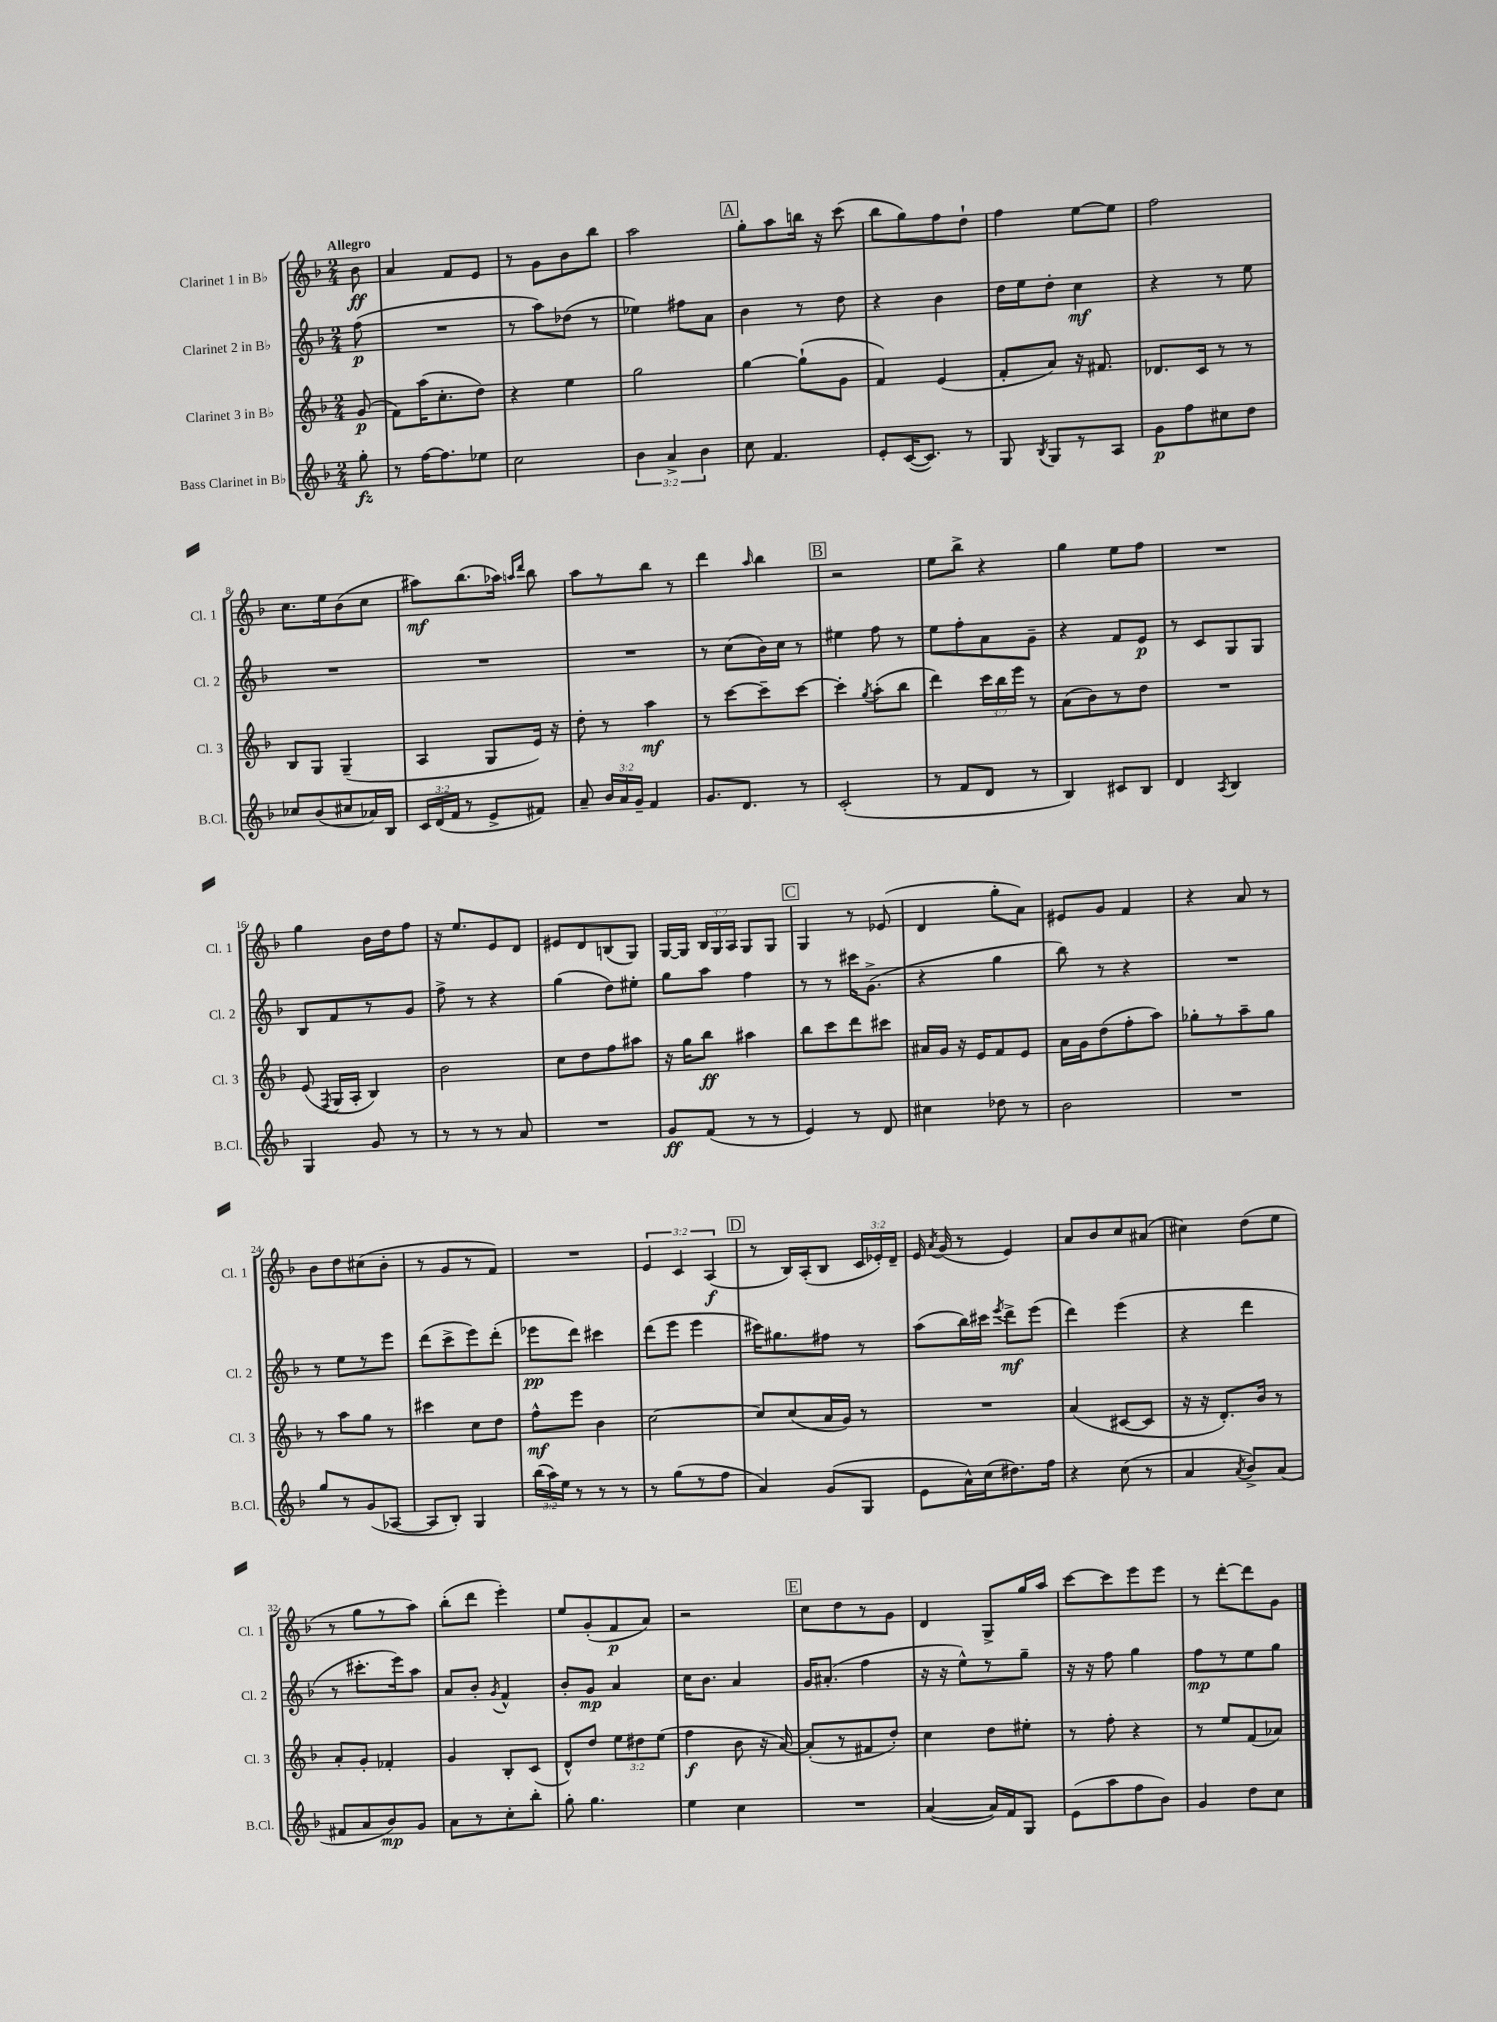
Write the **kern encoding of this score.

**kern	**dynam	**kern	**dynam	**kern	**dynam	**kern	**dynam
*part4	*part4	*part3	*part3	*part2	*part2	*part1	*part1
*staff4	*staff4	*staff3	*staff3	*staff2	*staff2	*staff1	*staff1
*I"Bass Clarinet in B♭	*	*I"Clarinet 3 in B♭	*	*I"Clarinet 2 in B♭	*	*I"Clarinet 1 in B♭	*
*I'B.Cl.	*	*I'Cl. 3	*	*I'Cl. 2	*	*I'Cl. 1	*
*clefG2	*	*clefG2	*	*clefG2	*	*clefG2	*
*k[b-]	*	*k[b-]	*	*k[b-]	*	*k[b-]	*
*M2/4	*	*M2/4	*	*M2/4	*	*M2/4	*
=	=	=	=	=	=	=	=
!	!	!	!	!	!	!LO:TX:a:B:t=Allegro	!
8gg'\	fz	(8g/	p	(8ff\	p	8b-\	ff
=1	=1	=1	=1	=1	=1	=1	=1
8r	.	8f\L)	.	2r	.	4a/	.
[16ff\KL	.	(16aa\K	.	.	.	.	.
8.ff\]	.	8.cc'\	.	.	.	.	.
.	.	.	.	.	.	8f/L	.
8ee-X\J	.	8dd\J)	.	.	.	8e/J	.
=2	=2	=2	=2	=2	=2	=2	=2
2cc\	.	4r	.	8r	.	8r	.
.	.	.	.	8aa\L)	.	8g\L	.
.	.	4ee\	.	(8dd-X\J	.	8b-\	.
.	.	.	.	8r	.	8bb-\J	.
=3	=3	=3	=3	=3	=3	=3	=3
6b-\	.	2gg\	.	4ee-X\)	.	2aa\	.
6a^/	.	.	.	.	.	.	.
.	.	.	.	8ff#X\L	.	.	.
6b-\	.	.	.	.	.	.	.
.	.	.	.	8a\J	.	.	.
!!LO:REH:place=s1:t=A
=4	=4	=4	=4	=4	=4	=4	=4
8cc\	.	[4gg\	.	4b-\	.	8gg'\L	.
4.f/	.	.	.	.	.	8aa\	.
.	.	(8gg`\L]	.	8r	.	16bbn\Jk	.
.	.	.	.	.	.	16r	.
.	.	8g\J	.	8dd\	.	(8ccc\	.
=5	=5	=5	=5	=5	=5	=5	=5
8e'/L	.	4f/)	.	4r	.	8bb-\L	.
([16c/K	.	.	.	.	.	8gg\)	.
8.c/J])	.	.	.	.	.	.	.
.	.	(4e/	.	4b-\	.	8ff\	.
8r	.	.	.	.	.	8dd`\J	.
=6	=6	=6	=6	=6	=6	=6	=6
8G/	.	8f'/L	.	16dd\LL	.	4ff\	.
.	.	.	.	16ee\J	.	.	.
8qB-/	.	.	.	.	.	.	.
8G/L	.	8a/J)	.	8dd'\J	.	.	.
8r	.	16r	.	4cc\	mf	[8ee\L	.
.	.	8.f#X/	.	.	.	.	.
8A/J	.	.	.	.	.	8ee\J]	.
=7	=7	=7	=7	=7	=7	=7	=7
8g\L	p	8.d-X/L	.	4r	.	2ff\	.
8ff\	.	.	.	.	.	.	.
.	.	16c/Jk	.	.	.	.	.
8cc#X\	.	8r	.	8r	.	.	.
8dd\J	.	8r	.	8ee\	.	.	.
!!LO:LB:g=z
=8	=8	=8	=8	=8	=8	=8	=8
8cc-X/L	.	8B-/L	.	2r	.	8.cc\L	.
(8b-/	.	8G/J	.	.	.	.	.
.	.	.	.	.	.	16ee\k	.
8cc#X/	.	(4G~/	.	.	.	(8b-\	.
16a-X/L)	.	.	.	.	.	8cc\J	.
16B-/JJ	.	.	.	.	.	.	.
=9	=9	=9	=9	=9	=9	=9	=9
24c/LL	.	4A/	.	2r	.	8aa#X\L)	mf
(24d/	.	.	.	.	.	.	.
24f/JJ	.	.	.	.	.	.	.
8r	.	.	.	.	.	(8.bb-\	.
8e^/L	.	8G/L	.	.	.	.	.
.	.	.	.	.	.	16aa-X\Jk)	.
.	.	.	.	.	.	16qqaan/LL	.
.	.	.	.	.	.	16qqddd/JJ	.
8f#X/J)	.	16e/Jk)	.	.	.	8bb-\	.
.	.	16r	.	.	.	.	.
=10	=10	=10	=10	=10	=10	=10	=10
8a~/	.	8dd'\	.	2r	.	8aa\L	.
24b-/LL	.	8r	.	.	.	8r	.
24a/	.	.	.	.	.	.	.
24g~/JJ	.	.	.	.	.	.	.
4f/	.	4aa\	mf	.	.	8bb-\J	.
.	.	.	.	.	.	8r	.
=11	=11	=11	=11	=11	=11	=11	=11
8.g/L	.	8r	.	8r	.	4ddd\	.
.	.	[8ccc\L	.	(8cc\L	.	.	.
8.d/J	.	.	.	.	.	.	.
.	.	.	.	.	.	16qqaa/	.
.	.	8ccc~\]	.	16b-\L)	.	4bb-\	.
.	.	.	.	16cc\JJ	.	.	.
8r	.	[8ccc\J	.	8r	.	.	.
!!LO:REH:place=s1:t=B
=12	=12	=12	=12	=12	=12	=12	=12
(2c'/	.	4ccc'\]	.	4ee#X\	.	2r	.
.	.	8qgg/	.	.	.	.	.
.	.	(8aa'\L	.	8ff\	.	.	.
.	.	8bb-\J	.	8r	.	.	.
=13	=13	=13	=13	=13	=13	=13	=13
8r	.	4ddd\)	.	8ee\L	.	8ee\L	.
8f/L	.	.	.	8ff'\	.	8bb-^\J	.
8d/J	.	24ccc\LL	.	8a\	.	4r	.
.	.	24bb-\	.	.	.	.	.
.	.	24eee\JJ	.	.	.	.	.
8r	.	8r	.	8g~\J	.	.	.
=14	=14	=14	=14	=14	=14	=14	=14
4B-/)	.	(8a\L	.	4r	.	4gg\	.
.	.	8b-\)	.	.	.	.	.
8c#X/L	.	8r	.	8f/L	.	8ee\L	.
8B-/J	.	8dd\J	.	8e/J	p	8ff\J	.
=15	=15	=15	=15	=15	=15	=15	=15
4d/	.	2r	.	8r	.	2r	.
.	.	.	.	8c/L	.	.	.
8qA/	.	.	.	.	.	.	.
4B-/	.	.	.	8G/	.	.	.
.	.	.	.	8G/J	.	.	.
!!LO:LB:g=z
=16	=16	=16	=16	=16	=16	=16	=16
4G/	.	(8e/	.	8B-/L	.	4gg\	.
.	.	8qF/	.	.	.	.	.
.	.	16G/LL	.	8f/	.	.	.
.	.	16A'/JJ	.	.	.	.	.
8g/	.	4B-/)	.	8r	.	16b-\LL	.
.	.	.	.	.	.	16dd\J	.
8r	.	.	.	8g/J	.	8ff\J	.
=17	=17	=17	=17	=17	=17	=17	=17
8r	.	2b-\	.	8ff^\	.	16r	.
.	.	.	.	.	.	8.ee/L	.
8r	.	.	.	8r	.	.	.
8r	.	.	.	4r	.	8e/	.
8a/	.	.	.	.	.	8d/J	.
=18	=18	=18	=18	=18	=18	=18	=18
2r	.	8cc\L	.	(4gg\	.	8e#X/L	.
.	.	8dd\	.	.	.	8d/	.
.	.	8ff\	.	8dd\L)	.	(8Bn/	.
.	.	8aa#X\J	.	8ee#X'\J	.	8G/J)	.
=19	=19	=19	=19	=19	=19	=19	=19
8g/L	ff	16r	.	8gg\L	.	[16G/LL	.
.	.	16gg\KL	.	.	.	16G/JJ]	.
(8f/J	.	8bb-\J	ff	8aa\J	.	24B-/LL	.
.	.	.	.	.	.	24G/	.
.	.	.	.	.	.	24A/JJ	.
8r	.	4aa#X\	.	4ff\	.	8G/L	.
8r	.	.	.	.	.	8G/J	.
!!LO:REH:place=s1:t=C
=20	=20	=20	=20	=20	=20	=20	=20
4e/)	.	8bb-\L	.	8r	.	4G/	.
.	.	8ccc\	.	8r	.	.	.
8r	.	8ddd\	.	16ccc#X\KL	.	8r	.
.	.	.	.	(8.g^\J	.	.	.
8d/	.	8ccc#X\J	.	.	.	(8e-X/	.
=21	=21	=21	=21	=21	=21	=21	=21
4cc#X\	.	16a#X/LL	.	4r	.	4d/	.
.	.	16g/JJ	.	.	.	.	.
.	.	16r	.	.	.	.	.
.	.	16e/KL	.	.	.	.	.
8dd-X\	.	8f/	.	4gg\	.	8gg'\L	.
8r	.	8e/J	.	.	.	8a\J)	.
=22	=22	=22	=22	=22	=22	=22	=22
2b-\	.	16a\LL	.	8bb-\)	.	8e#X/L	.
.	.	16g\J	.	.	.	.	.
.	.	(8dd\	.	8r	.	8g/J	.
.	.	8ff'\	.	4r	.	4f/	.
.	.	8aa\J)	.	.	.	.	.
=23	=23	=23	=23	=23	=23	=23	=23
2r	.	8gg-X'\L	.	2r	.	4r	.
.	.	8r	.	.	.	.	.
.	.	8aa~\	.	.	.	8a/	.
.	.	8gg-\J	.	.	.	8r	.
!!LO:LB:g=z
=24	=24	=24	=24	=24	=24	=24	=24
8gg/L	.	8r	.	8r	.	8b-\L	.
8r	.	8aa\L	.	8ee\L	.	8dd\	.
(8g/	.	8gg\J	.	8r	.	(8cc#X\	.
[8A-X/J	.	8r	.	8eee\J	.	8b-'\J	.
=25	=25	=25	=25	=25	=25	=25	=25
8A-/L]	.	4ccc#X\	.	(8ddd\L	.	8r	.
8B-'/J)	.	.	.	8ccc^\	.	8g/L	.
4G/	.	8cc\L	.	8eee\)	.	8r	.
.	.	8dd\J	.	(8ddd'\J	.	8f/J)	.
=26	=26	=26	=26	=26	=26	=26	=26
(24bb-\LL	.	8ff^^\L	mf	8eee-X\L	pp	2r	.
24aa\)	.	.	.	.	.	.	.
24ee\JJ	.	.	.	.	.	.	.
8r	.	8eee\J	.	8ddd\J)	.	.	.
8r	.	4b-\	.	4ccc#X\	.	.	.
8r	.	.	.	.	.	.	.
=27	=27	=27	=27	=27	=27	=27	=27
8r	.	[2cc\	.	(8ddd\L	.	6e/	.
(8gg\L	.	.	.	8eee\J	.	.	.
.	.	.	.	.	.	6c/	.
8r	.	.	.	4eee\	.	.	.
.	.	.	.	.	.	(6A/	f
8ff\J	.	.	.	.	.	.	.
!!LO:REH:place=s1:t=D
=28	=28	=28	=28	=28	=28	=28	=28
4a/)	.	8cc/L]	.	16ccc#X\KL)	.	8r	.
.	.	.	.	8.gg#X\	.	.	.
.	.	(8cc/	.	.	.	16B-/LL)	.
.	.	.	.	.	.	(16A'/J	.
(8g/L	.	16a/L	.	8ff#X\J	.	8B-/J	.
.	.	16g/JJ)	.	.	.	.	.
8G/J	.	8r	.	8r	.	24c/LL	.
.	.	.	.	.	.	24e-X'/)	.
.	.	.	.	.	.	24d~/JJ	.
=29	=29	=29	=29	=29	=29	=29	=29
8e\L	.	2r	.	(8aa\L	.	16e/	.
.	.	.	.	.	.	8qa/	.
.	.	.	.	.	.	(16g/	.
16a^^\L)	.	.	.	16bb-\L)	.	8r	.
(16cc\J	.	.	.	16ccc#X\JJ	.	.	.
.	.	.	.	8qeee/	.	.	.
8.dd#X\)	.	.	.	8ddd^\L	mf	4e/)	.
.	.	.	.	(8eee\J	.	.	.
16ff\Jk	.	.	.	.	.	.	.
=30	=30	=30	=30	=30	=30	=30	=30
4r	.	(4a/	.	4ddd\)	.	8a/L	.
.	.	.	.	.	.	8b-/	.
(8cc\	.	[8c#X/L	.	(4eee\	.	8cc/	.
8r	.	8c#/J]	.	.	.	(8a#X/J	.
=31	=31	=31	=31	=31	=31	=31	=31
4a/	.	16r	.	4r	.	4cc#X\)	.
.	.	16r	.	.	.	.	.
.	.	8.d'/L)	.	.	.	.	.
8qa/	.	.	.	.	.	.	.
8b-^/L)	.	.	.	4ddd\	.	(8dd\L	.
.	.	16b-/Jk	.	.	.	.	.
(8a/J	.	8r	.	.	.	8ee\J	.
!!LO:LB:g=z
=32	=32	=32	=32	=32	=32	=32	=32
8f#X/L	.	8a'/L	.	8r	.	8r	.
8a/	.	8g'/J	.	8.ccc#X'\L	.	8gg\L	.
8b-/)	mp	4f-X'/	.	.	.	8r	.
.	.	.	.	16eee\k)	.	.	.
8g/J	.	.	.	8aa\J	.	8aa\J)	.
=33	=33	=33	=33	=33	=33	=33	=33
8a\L	.	4g/	.	8a/L	.	(8bb-'\L	.
8r	.	.	.	8b-'/J	.	8ddd\J	.
.	.	.	.	8qg/	.	.	.
8cc'\	.	8B-'/L	.	4f^^/	.	4eee'\)	.
8bb-'\J	.	(8c/J	.	.	.	.	.
=34	=34	=34	=34	=34	=34	=34	=34
8gg'\	.	8d^^/L)	.	8b-'/L	.	8ee/L	.
4.gg\	.	8dd/J	.	8g/J	mp	(8g'/	.
.	.	12ee\L	.	4a/	.	8f/	p
.	.	12dd#X\	.	.	.	.	.
.	.	.	.	.	.	8a/J)	.
.	.	(12ee\J	.	.	.	.	.
=35	=35	=35	=35	=35	=35	=35	=35
4ee\	.	4ff\	f	16cc\KL	.	2r	.
.	.	.	.	8.b-\J	.	.	.
4cc\	.	8b-\	.	4a/	.	.	.
.	.	16r	.	.	.	.	.
.	.	[16a/)	.	.	.	.	.
!!LO:REH:place=s1:t=E
=36	=36	=36	=36	=36	=36	=36	=36
2r	.	(8a'/L]	.	16g/KL	.	8cc\L	.
.	.	.	.	(8.a#X'/J	.	.	.
.	.	8r	.	.	.	8dd\	.
.	.	8f#X/	.	4ff\	.	8r	.
.	.	8dd'/J)	.	.	.	8g\J	.
=37	=37	=37	=37	=37	=37	=37	=37
([4a/	.	4cc\	.	16r	.	4d/	.
.	.	.	.	16r	.	.	.
.	.	.	.	8ee^^\L)	.	.	.
16a/LL])	.	8dd\L	.	8r	.	8G^/L	.
16f/J	.	.	.	.	.	.	.
8G/J	.	8ee#X'\J	.	8gg~\J	.	16gg/L	.
.	.	.	.	.	.	16aa/JJ	.
=38	=38	=38	=38	=38	=38	=38	=38
(8e\L	.	8r	.	16r	.	[8ccc\L	.
.	.	.	.	16r	.	.	.
8aa\	.	8ff'\	.	8ff\	.	8ccc\]	.
8ff\	.	4r	.	4gg\	.	8eee\	.
8b-\J)	.	.	.	.	.	8eee\J	.
=39	=39	=39	=39	=39	=39	=39	=39
4g/	.	8r	.	8ff\L	mp	8r	.
.	.	8ee/L	.	8r	.	[8ddd'\L	.
8dd\L	.	(8f/	.	8ee\	.	8ddd\]	.
8cc\J	.	8a-X/J)	.	8gg\J	.	8g\J	.
==	==	==	==	==	==	==	==
*-	*-	*-	*-	*-	*-	*-	*-
